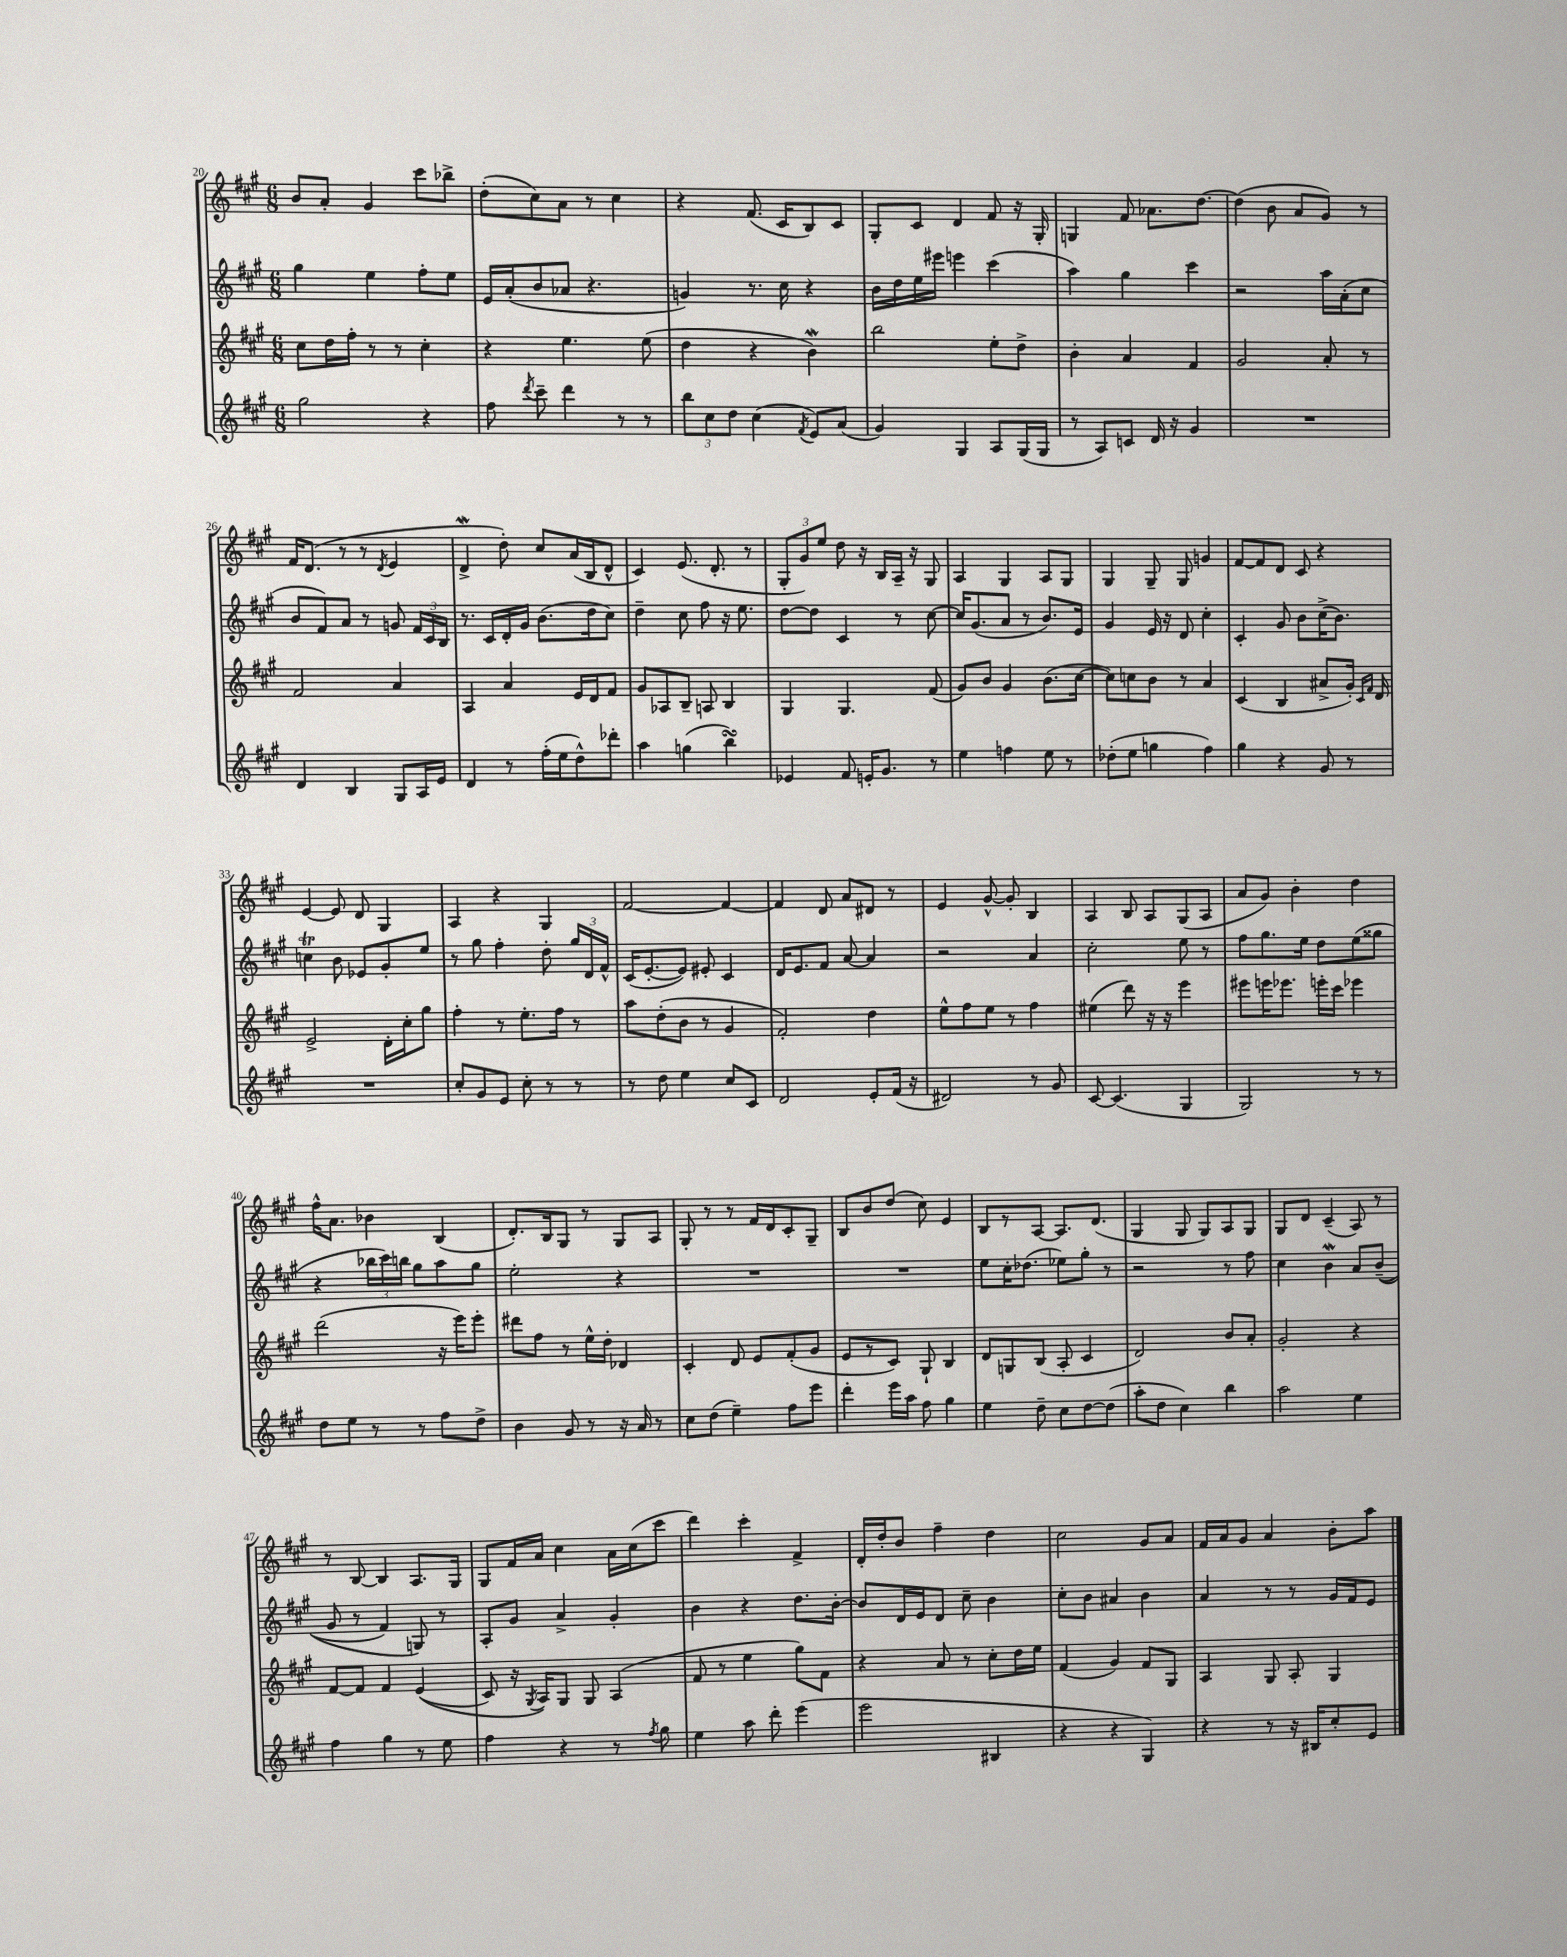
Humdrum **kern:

**kern	**kern	**kern	**kern
*staff4	*staff3	*staff2	*staff1
*clefG2	*clefG2	*clefG2	*clefG2
*k[f#c#g#]	*k[f#c#g#]	*k[f#c#g#]	*k[f#c#g#]
*M6/8	*M6/8	*M6/8	*M6/8
2gg#\	8cc#\L	4gg#\	8b/L
.	16dd\L	.	8a'/J
.	16ff#'\JJ	.	.
.	8r	4ee\	4g#/
.	8r	.	.
4r	4cc#'\	8ff#'\L	8ccc#\L
.	.	8ee\J	8bb-^\J
=	=	=	=
8ff#\	4r	16e/LL	(8dd'\L
.	.	(16a'/J	.
8qddd/	.	.	.
8ccc#~\	.	8b/	8cc#\)
4ddd\	4.ee\	8a-/J	8a\J
.	.	4.r	8r
8r	.	.	4cc#\
8r	(8ee\	.	.
=	=	=	=
12bb\L	4dd\	4g/)	4r
12cc#\	.	.	.
12dd\J	.	.	.
(4cc#\	4r	8.r	(8.f#/
.	.	16cc#\	16c#/LK
8qf#/	.	.	.
8e/L)	4b\)	4r	8B/)
(8a/J	.	.	8c#/J
=	=	=	=
4g#/)	2bb\	16b\LL	8G#'/L
.	.	16dd\	.
.	.	16ee\	8c#/J
.	.	16eee#\JJ	.
4G#/	.	4eee\	4d/
8A/L	8ee'\L	(4ccc#\	8f#/
(16G#/L	8dd^\J	.	16r
16G#/JJ	.	.	16G#'/
=	=	=	=
8r	4b'\	4aa\)	4G/
8A/L)	.	.	.
8c/J	4a/	4gg#\	8f#/
16d/	.	.	8.a-\L
16r	.	.	.
4g#/	4f#/	4ccc#\	.
.	.	.	[8.dd\J
=	=	=	=
2.r	2g#/	2r	(4dd\]
.	.	.	8b\
.	.	.	8a/L
.	8a'/	16aa\LL	8g#/J)
.	.	(16a'\J	.
.	8r	8cc#\J	8r
=	=	=	=
4d/	2f#/	8b/L	16f#/LK
.	.	.	(8.d/J
.	.	8f#/)	.
4B/	.	8a/J	8r
.	.	8r	8r
.	.	.	8qd/
8G#/L	4a/	8g/	4e/
16A/L	.	24f#/LL	.
.	.	24c#/	.
16e/JJ	.	.	.
.	.	24B/JJ	.
=	=	=	=
4d/	4A/	8.r	4d^/
.	.	16c#/LL	.
8r	4a/	16d'/	8dd'\)
.	.	16g#/JJ	.
(16ff#'\LL	.	(8.b\L	8cc#/L
16ee\J	.	.	.
8dd^^\)	16e/LL	.	(16a/L
.	16d/J	16dd\k	16B/J
8ddd-'\J	8f#/J	8cc#\J)	8d^^/J
=	=	=	=
4aa\	8g#/L	4dd~\	4c#/)
.	8A-/	.	.
(4gg\	8B~/J	8cc#\	(8.e/
.	8A/	8ff#\	.
.	.	.	8.d'/
4bb\)	4B/	16r	.
.	.	8.ee\	.
.	.	.	8r
=	=	=	=
4e-/	4G#/	[8dd\L	12G#'/L
.	.	.	12g#/)
.	.	8dd\]J	.
.	.	.	12ee/J
8f#/	4.G#/	4c#/	8dd\
16e'/LK	.	.	16r
8.g#/J	.	.	16B/LL
.	.	8r	16A~/JJ
.	.	.	16r
8r	(8f#/	[8cc#\	8G#/
=	=	=	=
4ee\	8g#/L)	16cc#/]LK	4A/
.	.	(8.g#/	.
.	8b/J	.	.
4ff\	4g#/	8a/J	4G#/
.	.	8r	.
8ee\	(8.b\L	8.b/L)	8A/L
8r	.	.	8G#/J
.	[16cc#\Jk	16e/Jk	.
=	=	=	=
(8dd-'\L	8cc#\]L)	4g#/	4G#/
8ee\J	8cc\	.	.
4gg\	8b\J	16e/	8G#~/
.	.	16r	.
.	8r	8d/	8G#/
4ff#\)	4a/	4cc#'\	4g/
=	=	=	=
4gg#\	(4c#/	4c#'/	[8f#/L
.	.	.	8f#/]
4r	4B/	8g#/	8d/J
.	.	8b\L	8c#/
8g#/	8a#^/L	(16cc#^\K	4r
.	.	8.b\J)	.
8r	16g#'/Jk)	.	.
.	16qqc#/LL	.	.
.	16qqf#/JJ	.	.
.	16d/	.	.
=	=	=	=
2.r	2e^/	4cc\	[4e/
.	.	8b\	8e/]
.	.	8e-/L	8d/
.	16d'\LL	8g#'/	4G#/
.	16cc#'\J	.	.
.	8gg#\J	8ee/J	.
=	=	=	=
8cc#'/L	4ff#'\	8r	4A/
8g#/	.	8gg#\	.
8e/J	8r	4ff#'\	4r
8cc#'\	8.ee'\L	.	.
8r	.	8dd'\	4G#/
.	16ff#\Jk	.	.
8r	8r	24gg#/LL	.
.	.	24d/	.
.	.	24f#^^/JJ	.
=	=	=	=
8r	8aa\L	(16c#/LK	[2f#/
.	.	[8.e'/	.
8dd\	(8dd'\	.	.
4ee\	8b\J	8e/]J)	.
.	8r	8e#'/	.
8cc#/L	4g#/	4c#/	4f#/_
8c#/J	.	.	.
=	=	=	=
2d/	2f#'/)	16d/LK	4f#/]
.	.	8.e/	.
.	.	8f#/J	8d/
.	.	[8a/	8a/L
8e'/L	4dd\	4a/]	8d#/J
(16f#/Jk	.	.	8r
16r	.	.	.
=	=	=	=
2d#/)	8ee^^\L	2r	4e/
.	8ff#\	.	.
.	8ee\J	.	[8g#^^/
.	8r	.	8g#'/]
8r	4ff#\	4a/	4B/
8g#/	.	.	.
=	=	=	=
[8c#/	(4ee#\	2cc#'\	4A/
(4.c#/]	.	.	.
.	8ddd\)	.	8B/
.	16r	.	8A/L
.	16r	.	.
4G#/	4eee\	8ee\	(8G#/
.	.	8r	8A/J
=	=	=	=
2G#/)	8eee#\L	8ff#\L	8a/L
.	16eee\K	8.gg#\	8g#/J)
.	8.eee-\J	.	.
.	.	.	4b'\
.	.	16ee\Jk	.
.	16eee'\LL	8dd\L	.
.	16ccc#\JJ	.	.
8r	4eee-\	(8ee\	4dd\
8r	.	8gg##\J	.
=	=	=	=
8dd\L	(2ddd\	4r	16ff#^^\LK
.	.	.	8.a\J
8ee\J	.	.	.
8r	.	24bb-\LL	4b-\
.	.	24ccc#\)	.
.	.	24bb\JJ	.
8r	.	8gg#\L	.
8ff#\L	16r	8aa\	(4B/
.	16eee\LK)	.	.
8dd^\J	8eee'\J	8gg#\J	.
=	=	=	=
4b\	8ddd#\L	2ee'\	8.d'/L)
.	8ff#\J	.	.
.	.	.	16B/k
8g#/	8r	.	8G#/J
8r	16ee^^\LL	.	8r
.	16dd'\JJ	.	.
16r	4d-/	4r	8G#/L
16a/	.	.	.
8r	.	.	8A/J
=	=	=	=
8cc#\L	4c#'/	2.r	8G#'/
(8dd\J	.	.	8r
4ee~\)	8d/	.	8r
.	8e/L	.	16f#/LL
.	.	.	16d/J
8ff#\L	(8f#'/	.	8c#'/
8eee\J	8g#/J	.	8G#~/J
=	=	=	=
4ddd'\	8e/L	2.r	8B/L
.	8r	.	8b/
16eee\LL	8c#/J)	.	(8dd/J
16aa\JJ	.	.	.
8ff#\	8G#`/	.	8cc#\)
4gg#\	4B/	.	4e/
=	=	=	=
4ee\	8d/L	8ee\L	8B/L
.	8G/	16cc#'\K	8r
.	.	(8.dd-\J	.
8dd~\	(8B/J	.	[8A/J
8cc#\L	8A'/	8ee-\L)	8.A/]L
[8dd\	4c#/	8gg#'\J	.
.	.	.	(8.d/J
(8dd\]J	.	8r	.
=	=	=	=
8aa'\L	2d/)	2r	4G#/
8dd\J	.	.	.
4cc#\)	.	.	8G#/
.	.	.	8G#/L)
4bb\	8b/L	8r	8A/
.	8a'/J	8ff#\	8G#/J
=	=	=	=
2aa\	2g#'/	4cc#\	8G#/L
.	.	.	8d/J
.	.	4b\	(4c#~/
4ee\	4r	8a/L	8A/)
.	.	&((8b~/J	8r
=	=	=	=
4ff#\	[8f#/L	8g#/	8r
.	8f#/]J	8r	[8B/
4gg#\	4f#/	4f#/)	4B/]
8r	&((4e/	8G/&)	8.A/L
8ee\	.	8r	.
.	.	.	16G#/Jk
=	=	=	=
4ff#\	8c#/)	8A'/L	8G#/L
.	16r	8g#/J	16f#/L
.	8qG#/	.	.
.	16A/LK&)	.	16a/JJ
4r	8G#/J	4a^/	4cc#\
.	8G#/	.	.
8r	(4A/	4g#'/	16a\LL
.	.	.	(16cc#\J
8qff#/	.	.	.
8gg#\	.	.	8ccc#\J
=	=	=	=
4ee\	8f#/	4b\	4ddd\)
.	8r	.	.
8aa\	4ee\	4r	4ccc#'\
8ddd'\	.	.	.
(4eee\	8gg#\L)	8.dd\L	4f#^/
.	8f#\J	.	.
.	.	[16b'\Jk	.
=	=	=	=
2eee\	4r	8b/]L	16d'/LL
.	.	.	16dd'/J
.	.	16d/L	8b/J
.	.	16e/J	.
.	8a/	8d/J	4ff#~\
.	8r	8cc#~\	.
4B#/	8cc#'\L	4b\	4dd\
.	16dd\L	.	.
.	16ee\JJ	.	.
=	=	=	=
4r	(4f#/	8cc#'\L	2cc#\
.	.	8b\J	.
4r	4g#/)	4a#/	.
4G#/)	8f#/L	4b\	8g#/L
.	8G#/J	.	8a/J
=	=	=	=
4r	4A/	4a/	16f#/LL
.	.	.	16a/J
.	.	.	8g#/J
8r	8G#/	8r	4a/
16r	8A'/	8r	.
16B#/LK	.	.	.
8cc#'/	4G#/	16g#/LL	8b'\L
.	.	16f#/J	.
8e/J	.	8e/J	8aa\J
==	==	==	==
*-	*-	*-	*-
